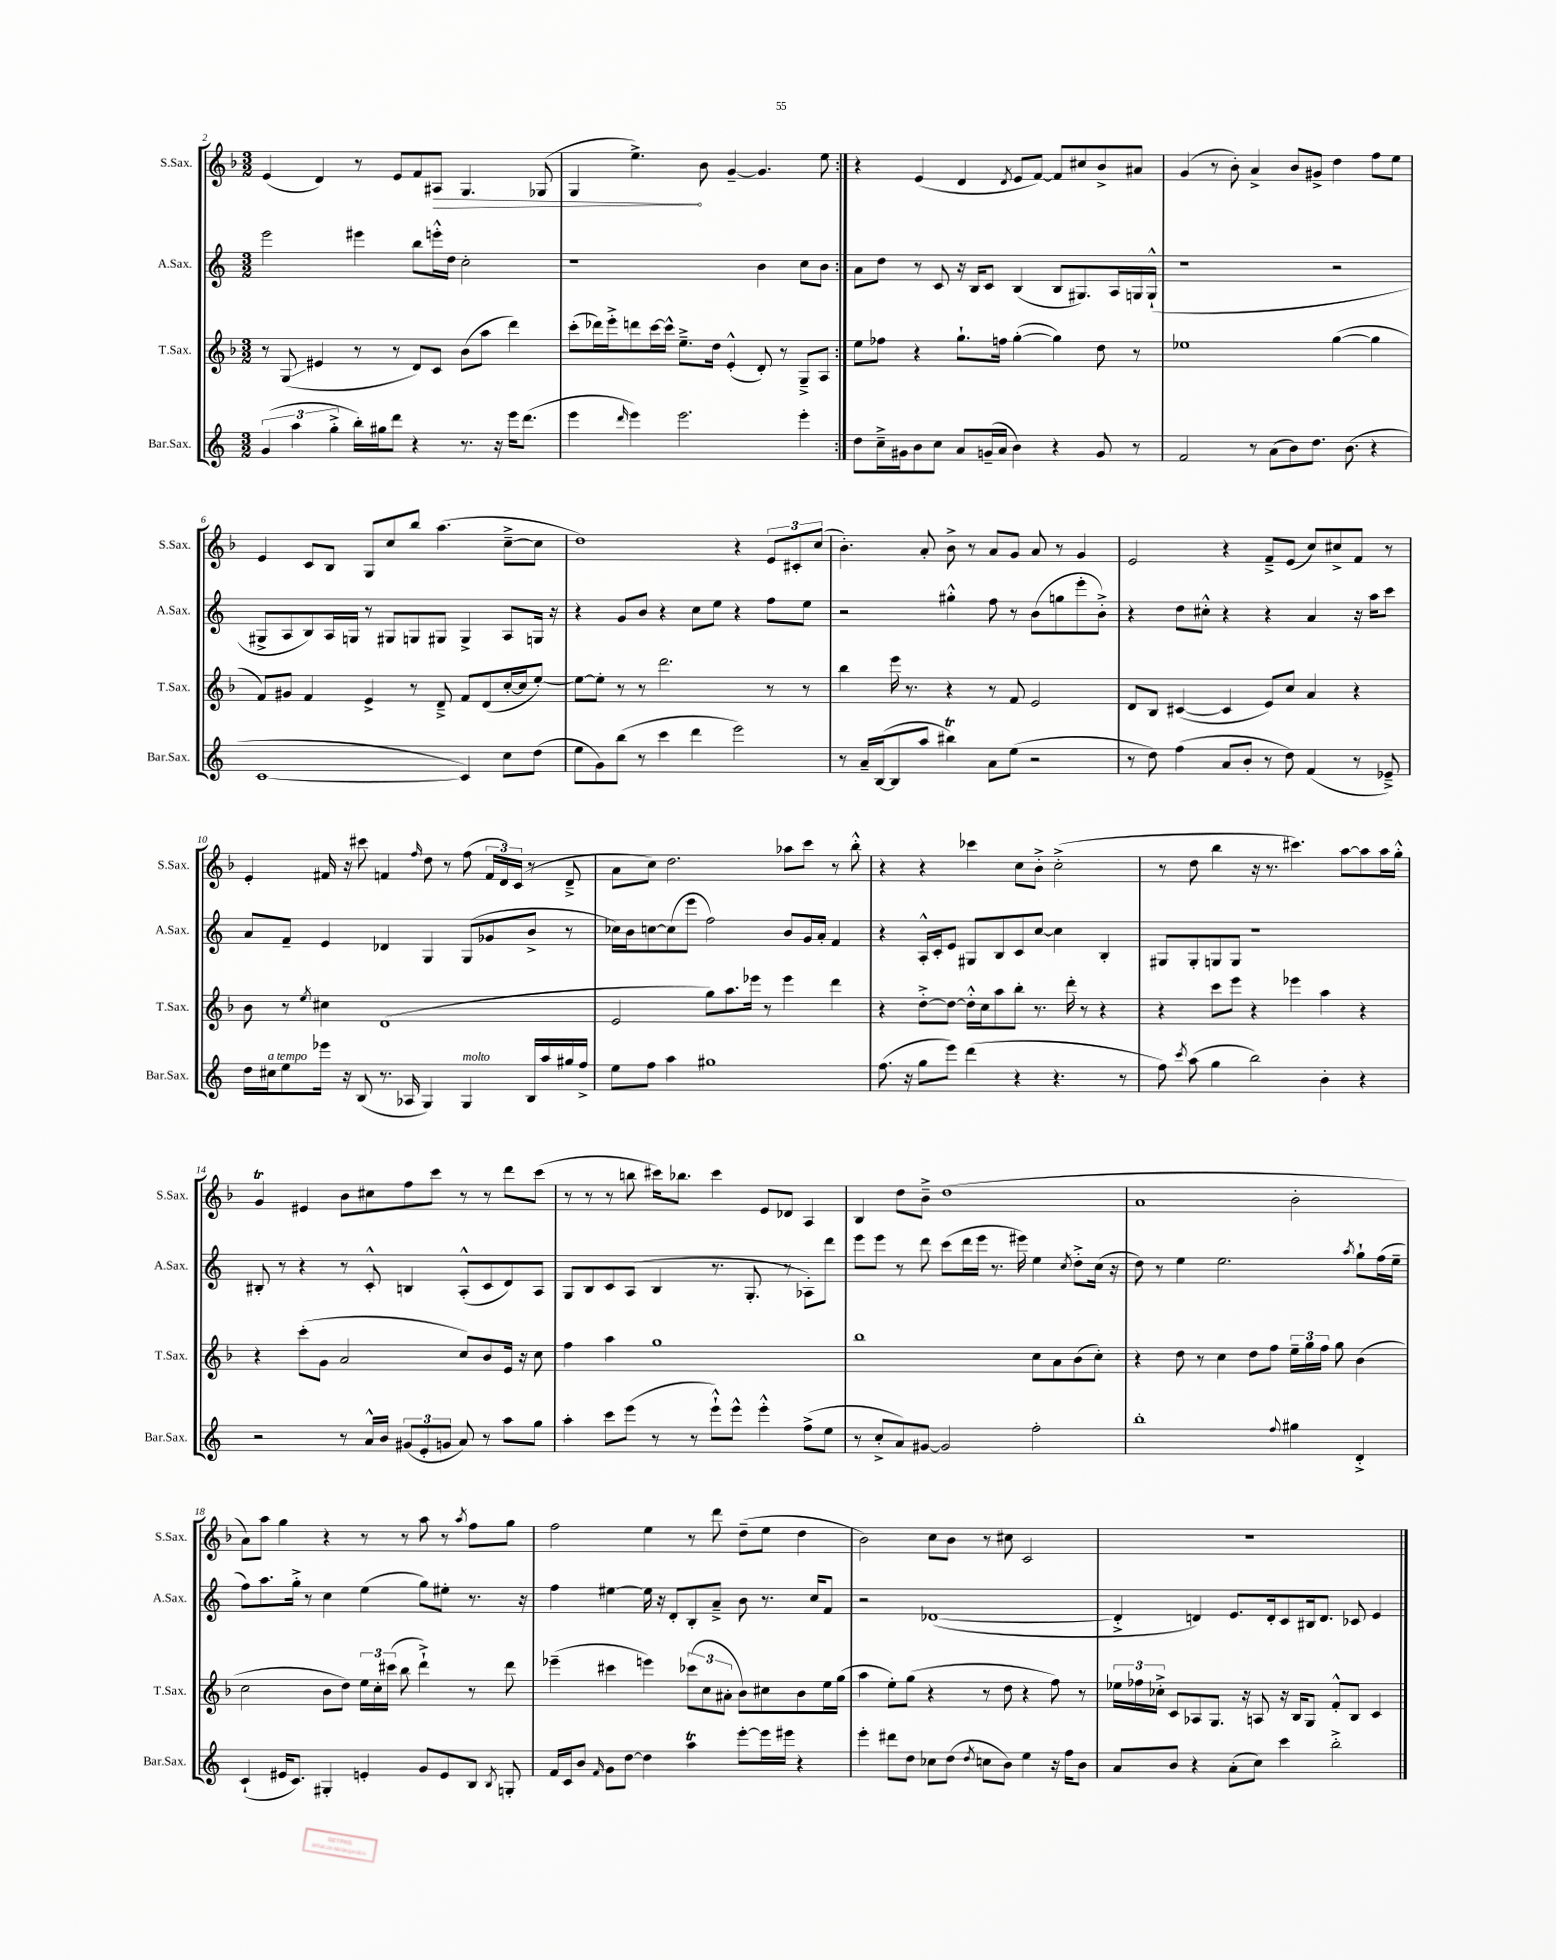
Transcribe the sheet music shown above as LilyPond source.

<<
\new StaffGroup <<
\new Staff = "s0" \with { instrumentName = "S.Sax." shortInstrumentName = "S.Sax." } {
    \clef treble \key f \major \numericTimeSignature \time 3/2
    \autoBeamOff \repeat volta 2 { e'4( d'4) r8 e'8[ f'8 \once \override Hairpin.circled-tip = ##t ais8]\> g4. ges8( |
    g4 e''4.->\!) bes'8 g'4~-- g'4. e''8 | }
    r4 e'4( d'4 \acciaccatura { d'8 } e'8[ f'8]~) f'8[ cis''8 bes'8-> ais'8] |
    g'4( r8 bes'8-.) a'4-> bes'8[ gis'8]-> d''4 f''8[ e''8] |
    e'4 c'8[ bes8] g8[ c''8 bes''8] a''4.( c''8[~---> c''8] |
    d''1) r4 \tuplet 3/2 { e'8[ cis'8-. c''8]( } |
    bes'4.-.) a'8-. bes'8-> r8 a'8[ g'8] a'8 r8 g'4 |
    e'2 r4 f'8[---> e'8]( c''8[) cis''8-> f'8] r8 |
    e'4-. fis'16 r16 cis'''8 f'4 \grace { f''16 } d''8 r8 f''8( \tuplet 3/2 { f'16[ d'16) c'16]( } r8 d'8---> |
    a'8[ c''8]) d''2. aes''8[ c'''8] r8 bes''8-.-^ |
    r4 r4 ces'''4 c''8[ bes'8]-.-> c''2-.->( |
    r8 d''8 bes''4 r16 r8. cis'''4.) a''8[~ a''8 a''16 g''16]-.-^ |
    g'4\trill eis'4 bes'8[ cis''8 f''8 c'''8] r8 r8 d'''8[ c'''8]( |
    r8 r8 r8 b''8 cis'''16[) bes''8.] cis'''4 e'8[ des'8] a4 |
    bes4 d''8[ bes'8]---> d''1( |
    a'1 bes'2-. |
    a'8[) a''8] g''4 r4 r8 r8 a''8 r8 \acciaccatura { a''8 } f''8[ g''8] |
    f''2 e''4 r8 d'''8 d''8[--( e''8] d''4 |
    bes'2) c''8[ bes'8] r8 cis''8 c'2 |
    R1. \bar "|." |
}
\new Staff = "s1" \with { instrumentName = "A.Sax." shortInstrumentName = "A.Sax." } {
    \clef treble \key c \major \numericTimeSignature \time 3/2
    \autoBeamOff \repeat volta 2 { e'''2 eis'''4 b''8[ e'''16-.-^ d''16] c''2-. |
    r1 b'4 c''8[ b'8] | }
    a'8[ d''8] r8 c'8 r16 b16[ c'8] b4( b8[ gis8.) a16 g16 g16]-!-^( |
    r1 r2 |
    gis8[-> a8 b8) a16 g16] r8 gis8[ g8 gis8] gis4-> a8[ g16] r16 |
    r4 g'8[ b'8] r4 c''8[ e''8] r4 f''8[ e''8] |
    r2 gis''4-.-^ f''8 r8 b'8[( g''8 e'''8-. b'8]-.->) |
    r4 d''8[ cis''8]-.-^ r4 r4 a'4 r16 a''16[ c'''8] |
    a'8[ f'8]-- e'4 des'4 g4 g8[( ges'8 b'8]-> r8 |
    ces''16[) b'16 c''8~ c''8( e'''8] f''2) b'8[ g'16 a'16]-. f'4 |
    r4 a16[-.-^ c'16-. e'8] gis8[ b8 c'8 c''8]~ c''4 b4-. |
    gis8[ gis8-. g8 g8] r1 |
    bis8-. r8 r4 r8 c'8-.-^ b4 a8[-.-^( c'8 d'8) a8] |
    g8[ b8 c'8 a8]( b4 r8. g8.-. r8 aes8[-.) d'''8] |
    e'''8[ e'''8] r8 d'''8 c'''8[( d'''16 e'''16] r8. eis'''16) e''4 \acciaccatura { c''8 } d''8[-.-> c''16]( r16 |
    d''8) r8 e''4 e''2. \acciaccatura { a''8 } g''8[-! f''16( e''16]-- |
    f''8[) a''8. g''16]-.-> r8 c''4 e''4( g''8[) eis''8]-. r8. r16 |
    f''4 eis''4~ eis''16 r16 d'8[-. b8-. a'8]---> b'8 r8. c''16[ f'8] |
    r2 des'1~( |
    des'4-.-> d'4) e'8.[ d'16-. c'8 bis16 d'8.] ces'8 e'4 \bar "|." |
}
\new Staff = "s2" \with { instrumentName = "T.Sax." shortInstrumentName = "T.Sax." } {
    \clef treble \key f \major \numericTimeSignature \time 3/2
    \autoBeamOff \repeat volta 2 { r8 g8\glissando( eis'4 r8 r8 d'8[) c'8] bes'8[( a''8] d'''4) |
    c'''8[-.( des'''16) e'''16-.-> d'''8 c'''16~ c'''16]-^ e''8.[---> d''16] e'4-.-^( d'8-.) r8 g8[---> a8] | }
    e''8[ fes''8] r4 g''8.[-! f''16] g''4~-.( g''4) d''8 r8 |
    ees''1 g''4~( g''4 |
    f'8[) gis'8] f'4 e'4-> r8 d'8---> f'8[ d'8( c''16~-. c''16 e''8]~-.) |
    e''8[~ e''8]-. r8 r8 d'''2. r8 r8 |
    bes''4 e'''16 r8. r4 r8 f'8 e'2 |
    d'8[ bes8] cis'4~( cis'4 e'8[) c''8] a'4 r4 |
    bes'8 r8 \acciaccatura { e''8 } cis''4 d'1( |
    e'2 g''8[) a''8. ees'''16] r8 ees'''4 d'''4 |
    r4 d''8[~-.-> d''8]~ d''16[-.-^ c''16 a''8 bes''8]-. r8. d'''16-. r8 r4 |
    r4 c'''8[ e'''8] r4 ees'''4 a''4 r4 |
    r4 c'''8[-.( g'8] a'2 c''8[) bes'8 e'16] r16 c''8 |
    f''4 a''4 g''1 |
    bes''1 c''8[ a'8 bes'8( c''8]-.) |
    r4 d''8 r8 c''4 d''8[ f''8] \tuplet 3/2 { e''16[-- g''16 f''16] } g''8 bes'4( |
    c''2 bes'8[ d''8]) \tuplet 3/2 { e''16[ c''16-. cis'''16]( } bes''8 d'''4-!->) r8 d'''8 |
    ees'''4--( cis'''4 e'''4) \tuplet 3/2 { ces'''8[( c''8 ais'8]-. } bes'8[) cis''8 bes'8 e''16 g''16]( |
    a''4 e''8[-.) g''8]( r4 r8 d''8 r4 f''8) r8 |
    \tuplet 3/2 { ees''16[ fes''16 ces''16]-.-> } c'8[ aes8 g8.] r16 a8 r16 bes16[ g8] f'8[-.-^ bes8] c'4 \bar "|." |
}
\new Staff = "s3" \with { instrumentName = "Bar.Sax." shortInstrumentName = "Bar.Sax." } {
    \clef treble \key c \major \numericTimeSignature \time 3/2
    \autoBeamOff \repeat volta 2 { \tuplet 3/2 { g'4( a''4 g''4-.-> } b''16[-.) gis''16 d'''8] r4 r8. r16 e'''16[ d'''8.]( |
    e'''4 \grace { d'''16 } e'''4) e'''2. e'''4-. | }
    d''8[ c''16---> gis'16 b'8 c''8] a'8[ g'16--( a'16] b'4) r4 g'8 r8 |
    f'2 r8 a'8[( b'8) d''8.] b'8.( r4 |
    c'1~ c'4) c''8[ d''8]( |
    e''8[ g'8) b''8]( r8 c'''4 d'''4 e'''2) |
    r8 a'16[-- b16~( b8 a''8] bis''4\trill) a'8[ e''8]( r2 |
    r8 d''8) f''4( a'8[ b'8]-. r8 d''8) f'4( r8 ees'8--->) |
    d''16[ cis''16^\markup { \italic "a tempo" } e''8 ees'''16] r16 b8( r8. aes16 g4) g4^\markup { \italic "molto" } b16[ a''16 gis''16 f''16]-> |
    e''8[ f''8] a''4 gis''1 |
    f''8.( r16 g''8[ e'''8]) d'''4( r4 r4. r8 |
    f''8) \acciaccatura { c'''8 } a''8( g''4 b''2) b'4-. r4 |
    r2 r8 a'16[-^ b'16] \tuplet 3/2 { gis'8[( e'8-. g'8] } a'8) r8 a''8[ g''8] |
    a''4-. c'''8[ e'''8]( r8 r8 e'''8[-!-^) e'''8]-^ e'''4-.-^ f''8[->( e''8] |
    r8 c''8[-.-> a'8) gis'8]~ gis'2 f''2-. |
    b''1-. \appoggiatura { f''8 } gis''4 d'4-.-> |
    c'4-!( eis'16[ c'8.]) gis4-. e'4-. g'8[ e'8 b8] \acciaccatura { b8 } g8-. |
    f'16[ c'16 b'8] \grace { f'16 } g'8[ d''8]~ d''4 a''4\trill e'''8[~-. e'''16 eis'''16] r4 |
    e'''4-. dis'''8[ d''8] ces''8[ d''8]( \acciaccatura { d''8 } c''8[ b'8]) e''4 r16 f''16[ b'8] |
    a'8[ b'8] r4 a'8[-.( c''8]) c'''4 b''2-.-> \bar "|." |
}
>>
>>
\layout { \context { \Score currentBarNumber = #2 } }
